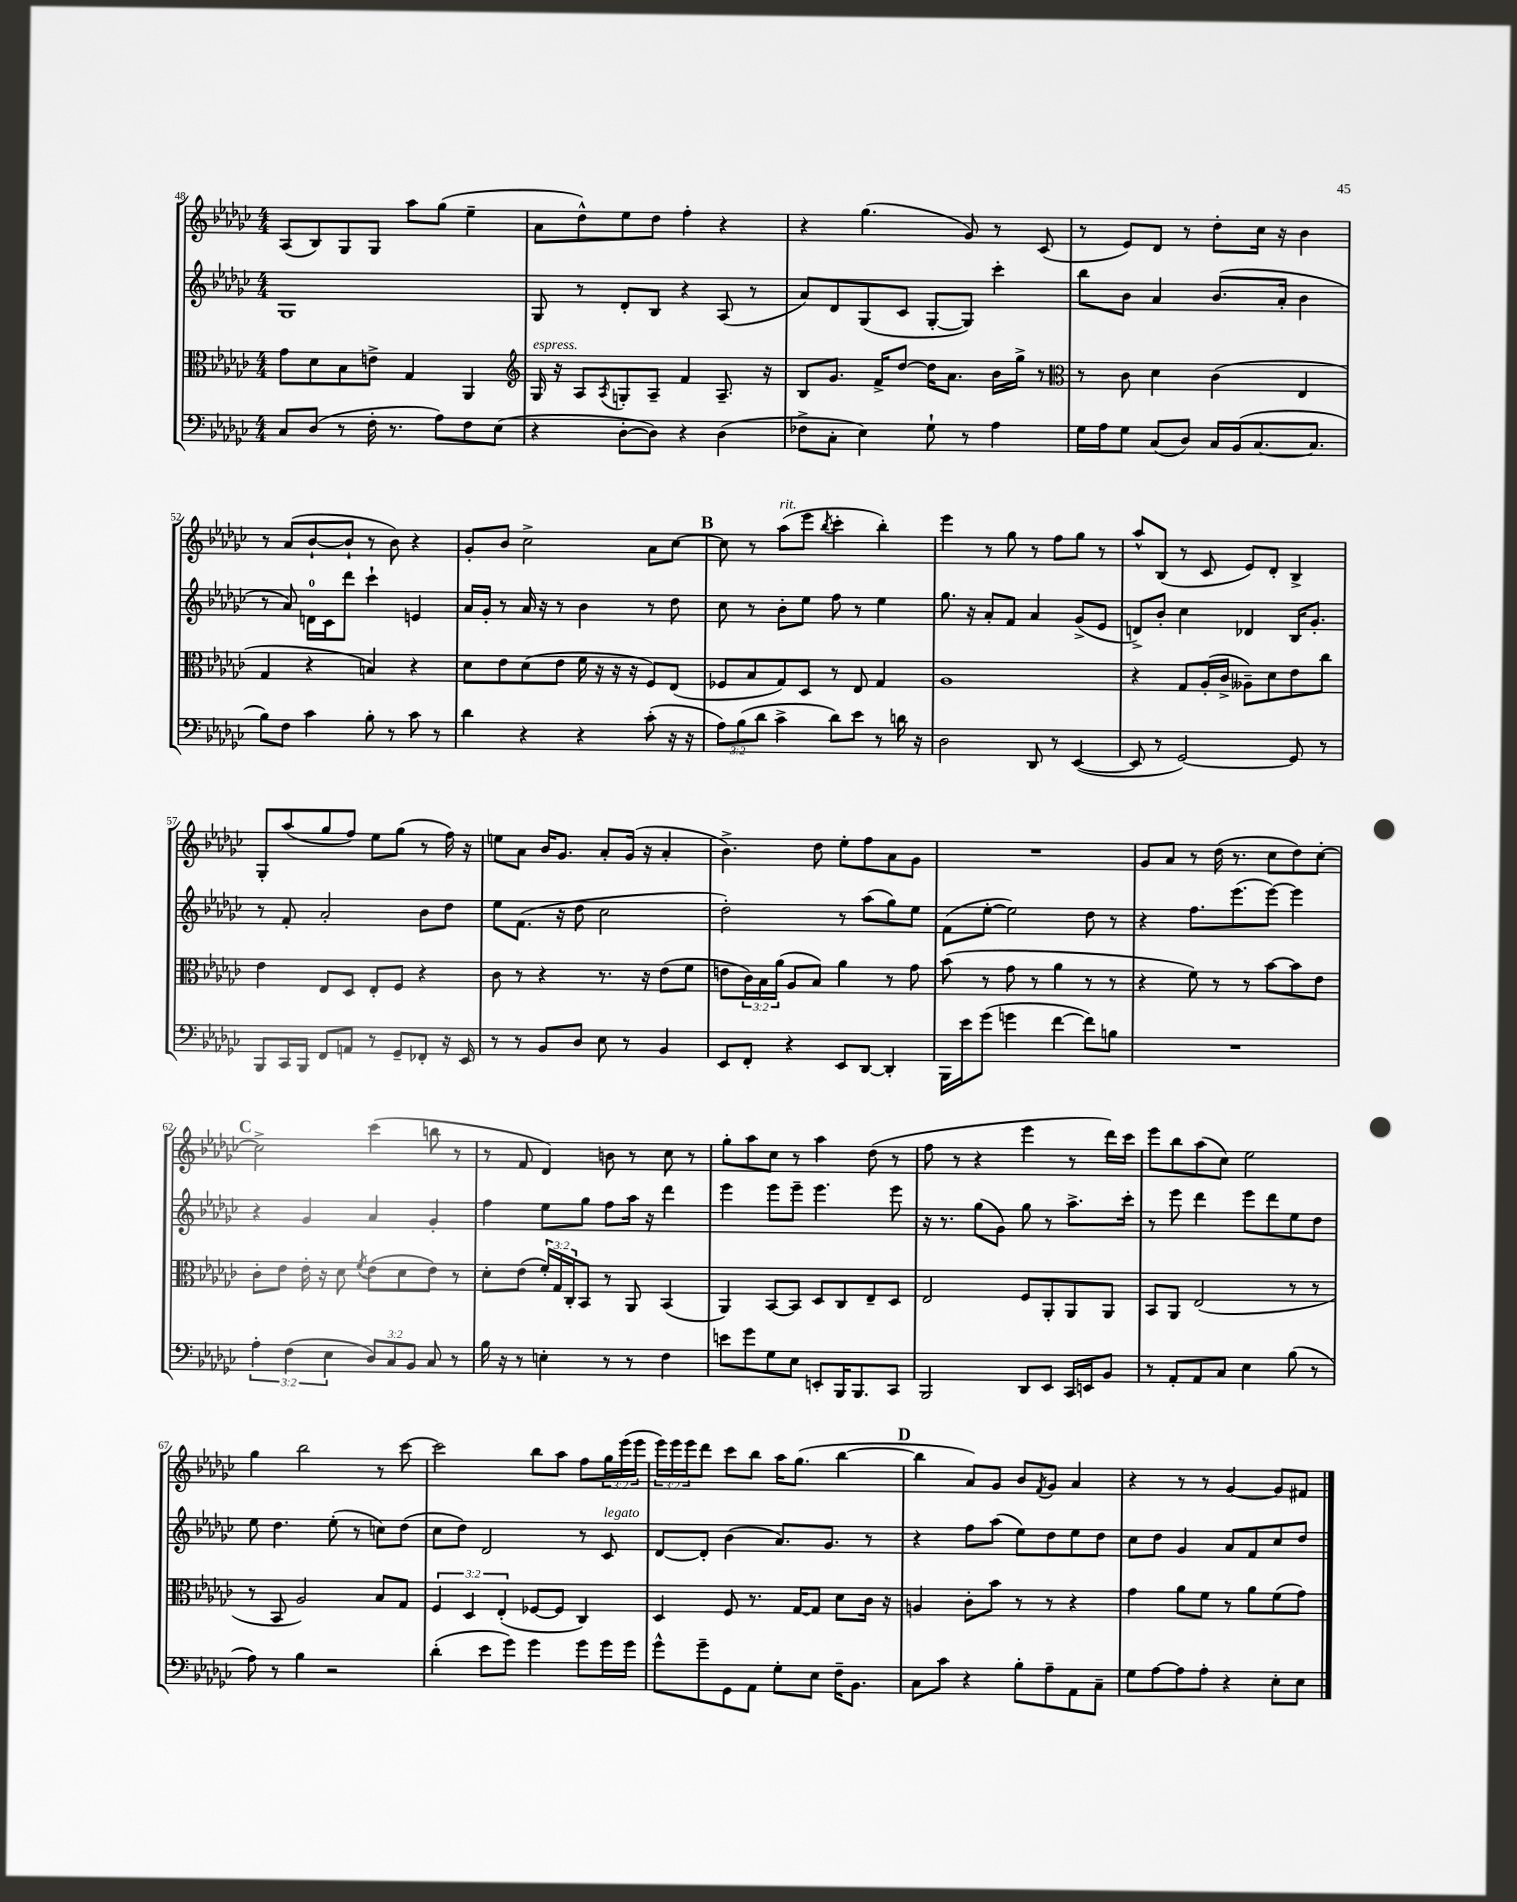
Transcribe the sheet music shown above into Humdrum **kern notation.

**kern	**kern	**kern	**kern
*part4	*part3	*part2	*part1
*staff4	*staff3	*staff2	*staff1
*clefF4	*clefC3	*clefG2	*clefG2
*k[b-e-a-d-g-c-]	*k[b-e-a-d-g-c-]	*k[b-e-a-d-g-c-]	*k[b-e-a-d-g-c-]
*M4/4	*M4/4	*M4/4	*M4/4
=48	=48	=48	=48
8C-/L	8g-\L	1G-	(8A-/L
(8D-/J	8d-\	.	8B-/)
8r	8B-\	.	8G-/
16F'\	8en^\J	.	8G-/J
8.r	.	.	.
.	4G-/	.	8aa-\L
8A-\L)	.	.	(8gg-\J
8F\	4AA-/	.	4ee-~\
(8E-\J	.	.	.
=49	=49	=49	=49
*	*clefG2	*	*
!	!LO:TX:a:i:t=espress.	!	!
4r	16G-/	8G-/	8a-\L
.	16r	.	.
.	8A-/L	8r	8dd-^^\)
.	8qA-/	.	.
[8D-'\L	8Gn'/	8d-'/L	8ee-\
8D-\J])	8A-~/J	8B-/J	8dd-\J
4r	4f/	4r	4ff'\
(4D-\	8.A-~/	(8A-/	4r
.	.	8r	.
.	16r	.	.
=50	=50	=50	=50
8F-X^\L	8B-/L	8a-/L)	4r
8C-'\J	8.g-/J	8d-/	.
4E-\)	.	(8G-/	(4.gg-\
.	16f^/KL	.	.
.	[8dd-/J	8c-/J	.
8G-`\	16dd-\KL]	[8G-'/L	.
.	8.a-\J	.	.
8r	.	8G-/J])	8g-/)
4A-\	16b-\LL	4ccc-'\	8r
.	16gg-^\JJ	.	.
.	8r	.	(8c-/
=51	=51	=51	=51
*	*clefC3	*	*
16G-\LL	8r	8bb-\L	8r
16A-\J	.	.	.
8G-\J	8c-\	8b-\J	8e-/L)
(8C-/L	4d-\	4a-/	8d-/J
8D-/J)	.	.	8r
16C-/LL	(4c-\	(8.b-/L	8dd-'\L
(16BB-/J	.	.	.
[8.C-/	.	.	16cc-\Jk
.	.	16a-'/Jk	16r
.	4E-/	4b-\	4b-\
8.C-/J]	.	.	.
!!LO:LB:g=z
=52	=52	=52	=52
8B-\L)	4G-/	8r	8r
8F\J	.	8a-/)	(8a-/L
4c-\	4r	16dn\LL	[8b-`/
.	.	16c-\J	.
.	.	8ddd-\J	8b-`/J]
8B-'\	4Bn/)	4ccc-`\	8r
8r	.	.	8b-\)
8c-\	4r	4en/	4r
8r	.	.	.
=53	=53	=53	=53
4d-\	8d-\L	16a-/LL	8g-'/L
.	.	16g-'/JJ	.
.	8e-\	8r	8b-/J
4r	(8d-\	16a-/	2cc-^\
.	.	16r	.
.	8e-\J	8r	.
4r	16f\	4b-\	.
.	16r	.	.
.	16r	.	.
.	16r	.	.
(8c-'\	8F/L)	8r	8a-\L
16r	(8E-/J	8dd-\	[8cc-\J
16r	.	.	.
!!LO:REH:place=s1:t=B
=54	=54	=54	=54
12A-\L)	8F-X/L	8cc-\	8cc-\]
(12B-\	.	.	.
.	8B-/	8r	8r
12d-\J	.	.	.
!	!	!	!LO:TX:a:i:t=rit.
4c-^\	8G-/)	8b-'\L	(8aa-\L
.	8D-/J	8ee-\J	8eee-\J
.	.	.	8qbb-/
8d-\L)	8r	8ff\	4ccc-'\
8e-\J	8E-/	8r	.
8r	4G-/	4ee-\	4bb-'\)
16dn\	.	.	.
16r	.	.	.
=55	=55	=55	=55
2D-\	1A-	8.gg-\	4eee-\
.	.	16r	.
.	.	8a-'/L	8r
.	.	8f/J	8gg-\
8DD-/	.	4a-/	8r
8r	.	.	8ff\L
([4EE-/	.	(8g-^/L	8gg-\J
.	.	8e-/J	8r
=56	=56	=56	=56
8EE-/]	4r	8dn^/L)	8aa-^^/L
8r	.	8b-'/J	(8B-/J
[2GG-/)	8G-/L	4cc-\	8r
.	(16A-'/L	.	8c-/
.	16c-^/JJ	.	.
.	8A--X~\L)	4d-X/	8e-/L)
.	8d-\	.	8d-'/J
8GG-/]	8e-\	16B-/KL	4B-^/
.	.	8.g-'/J	.
8r	8cc-\J	.	.
!!LO:LB:g=z
=57	=57	=57	=57
8BBB-/L	4e-\	8r	8G-'/L
16CC-/L	.	8f'/	(8aa-/
16BBB-/JJ	.	.	.
8FF/L	8E-/L	2a-'/	8gg-/
8AAn/J	8D-/J	.	8ff/J)
8r	8E-'/L	.	8ee-\L
8GG-~/L	8F/J	.	(8gg-\J
8FF-X'/J	4r	8b-\L	8r
16r	.	8dd-\J	16ff\)
16EE-/	.	.	16r
=58	=58	=58	=58
8r	8c-\	8ee-\L	8een\L
8r	8r	(8.f\J	8a-\J
8BB-/L	4r	.	16b-/KL
.	.	16r	8.g-/J
8D-/J	.	8dd-\	.
8E-\	8.r	2cc-\	8a-'/L
8r	.	.	(16g-/Jk
.	16r	.	16r
4BB-/	(8e-\L	.	4a-'/
.	8f\J	.	.
=59	=59	=59	=59
8EE-/L	8en\L	2dd-'\)	4.b-^\)
8FF'/J	24c-\L)	.	.
.	24B-\	.	.
.	(24a-\JJ	.	.
4r	8A-/L	.	.
.	8B-/J)	.	8dd-\
8EE-/L	4a-\	8r	8ee-'\L
[8DD-/J	.	(8aa-\L	8ff\
4DD-'/]	8r	8gg-\)	8a-\
.	8g-\	8ee-\J	8g-\J
=60	=60	=60	=60
16BBB-\LL	(8b-\	(8f\L	1r
16e-\J	.	.	.
(8g-\J	8r	[8ee-'\J	.
4gn\	8g-\	2ee-\])	.
.	8r	.	.
[4f\	4a-\	.	.
8f\L])	8r	8dd-\	.
8Bn\J	8r	8r	.
=61	=61	=61	=61
1r	4r	4r	8g-/L
.	.	.	8a-/J
.	8f\)	8.ff\L	8r
.	8r	.	(16dd-\
.	.	(8.eee-\	8.r
.	8r	.	.
.	[8b-\L	[8eee-\J)	8cc-\L
.	8b-\]	4eee-\]	8dd-\)
.	8e-\J	.	[8cc-'\J
!!LO:LB:g=z
!!LO:REH:place=s1:t=C
=62	=62	=62	=62
6A-'\	8c-'\L	4r	2cc-^\]
.	8e-\J	.	.
(6F\	.	.	.
.	16e-'\	4g-/	.
.	16r	.	.
6E-\	.	.	.
.	8d-\	.	.
.	8qf/	.	.
12D-/L)	(8e-\L	4a-/	(4ccc-\
12C-/	.	.	.
.	8d-\	.	.
12BB-/J	.	.	.
8C-/	8e-\J)	4g-'/	8bbn\
8r	8r	.	8r
=63	=63	=63	=63
16B-\	8d-'\L	4ff\	8r
16r	.	.	.
8r	(8e-\J	.	8f/
4En'\	24f'/LL)	8ee-\L	4d-/)
.	24G-/	.	.
.	24C-'/J	.	.
.	8BB-/J	8gg-\J	.
8r	8r	8ff\L	8bn\
8r	8AA-/	16aa-\Jk	8r
.	.	16r	.
4F\	(4BB-/	4ddd-\	8cc-\
.	.	.	8r
=64	=64	=64	=64
8en\L	4AA-/)	4eee-\	8gg-'\L
8g-\	.	.	8aa-\
8G-\	[8BB-/L	8eee-\L	8cc-\J
8E-\J	8BB-/J]	8eee-~\J	8r
8EEn'/L	8D-/L	4.eee-\	4aa-\
16BBB-/K	8C-/	.	.
8.BBB-/	.	.	.
.	8E-~/	.	(8dd-\
8CC-/J	8D-/J	8eee-\	8r
=65	=65	=65	=65
2BBB-/	2E-/	16r	8ff\
.	.	8.r	.
.	.	.	8r
.	.	(8gg-\L	4r
.	.	8g-\J)	.
8DD-/L	8F/L	8gg-\	4eee-\
8EE-/J	8AA-'/	8r	.
16CC-/LL	8AA-/	8.aa-^\L	8r
16EEn/J	.	.	.
8BB-/J	8AA-/J	.	16ddd-\LL)
.	.	16ccc-'\Jk	16ccc-\JJ
=66	=66	=66	=66
8r	8BB-/L	8r	8eee-\L
8AA-'/L	8AA-/J	8eee-\	8bb-\
8AA-/	(2E-/	4ddd-\	(8aa-\
8C-/J	.	.	8cc-\J)
4E-\	.	8eee-\L	2ee-\
.	.	8ddd-\	.
(8B-\	8r	8ee-\	.
8r	8r	8dd-\J	.
!!LO:LB:g=z
=67	=67	=67	=67
8A-\)	8r	8ee-\	4gg-\
8r	8BB-/	4.dd-\	.
4B-\	2A-/)	.	2bb-\
2r	.	(8ee-'\	.
.	.	8r	.
.	8B-/L	8ccn\L)	8r
.	8G-/J	(8dd-\J	[8ccc-\
=68	=68	=68	=68
(4d-'\	6F/	8cc-\L	2ccc-\]
.	.	8dd-\J)	.
.	6D-/	.	.
8e-\L	.	2d-/	.
.	(6E-'/	.	.
8g-\J)	.	.	.
4g-\	[8F-X/L	.	8bb-\L
.	8F-/J]	.	8aa-\J
8g-\L	4C-/)	8r	8ff\L
!	!	!LO:TX:a:i:t=legato	!
16g-\L	.	8c-/	24gg-\L
.	.	.	(24eee-\
16g-\JJ	.	.	.
.	.	.	24eee-\JJ
=69	=69	=69	=69
8g-^^\L	4D-/	[8d-/L	24eee-\LL)
.	.	.	24eee-\
.	.	.	24eee-\J
8g-~\	.	8d-'/J]	8ddd-\J
8GG-\	8F/	(4b-\	8ccc-\L
8AA-\J	8.r	.	8bb-\J
8G-'\L	.	8.a-/L)	16aa-\KL
.	[16G-/KL	.	(8.gg-\J
8E-\J	8G-/J]	.	.
.	.	8.g-/J	.
16F~\KL	8d-\L	.	[4bb-\
8.BB-\J	.	.	.
.	16c-\Jk	8r	.
.	16r	.	.
!!LO:REH:place=s1:t=D
=70	=70	=70	=70
8C-\L	4An/	4r	4bb-\]
8c-\J	.	.	.
4r	8c-'\L	8ff\L	8a-/L)
.	8b-\J	(8aa-\J	8g-/J
8B-'\L	8r	8ee-\L)	8b-/L
.	.	.	8qf/
8A-~\	8r	8dd-\	8g-/J
8AA-\	4r	8ee-\	4a-/
8C-~\J	.	8dd-\J	.
=71	=71	=71	=71
8G-\L	4g-\	8cc-\L	4r
[8A-\	.	8dd-\J	.
8A-\]	8a-\L	4g-/	8r
8A-'\J	8f\J	.	8r
4r	8r	8a-/L	[4g-/
.	8a-\L	8f/	.
8E-'\L	(8f\	8cc-/	8g-/L]
8E-\J	8g-\J)	8dd-/J	8f#X/J
==	==	==	==
*-	*-	*-	*-
